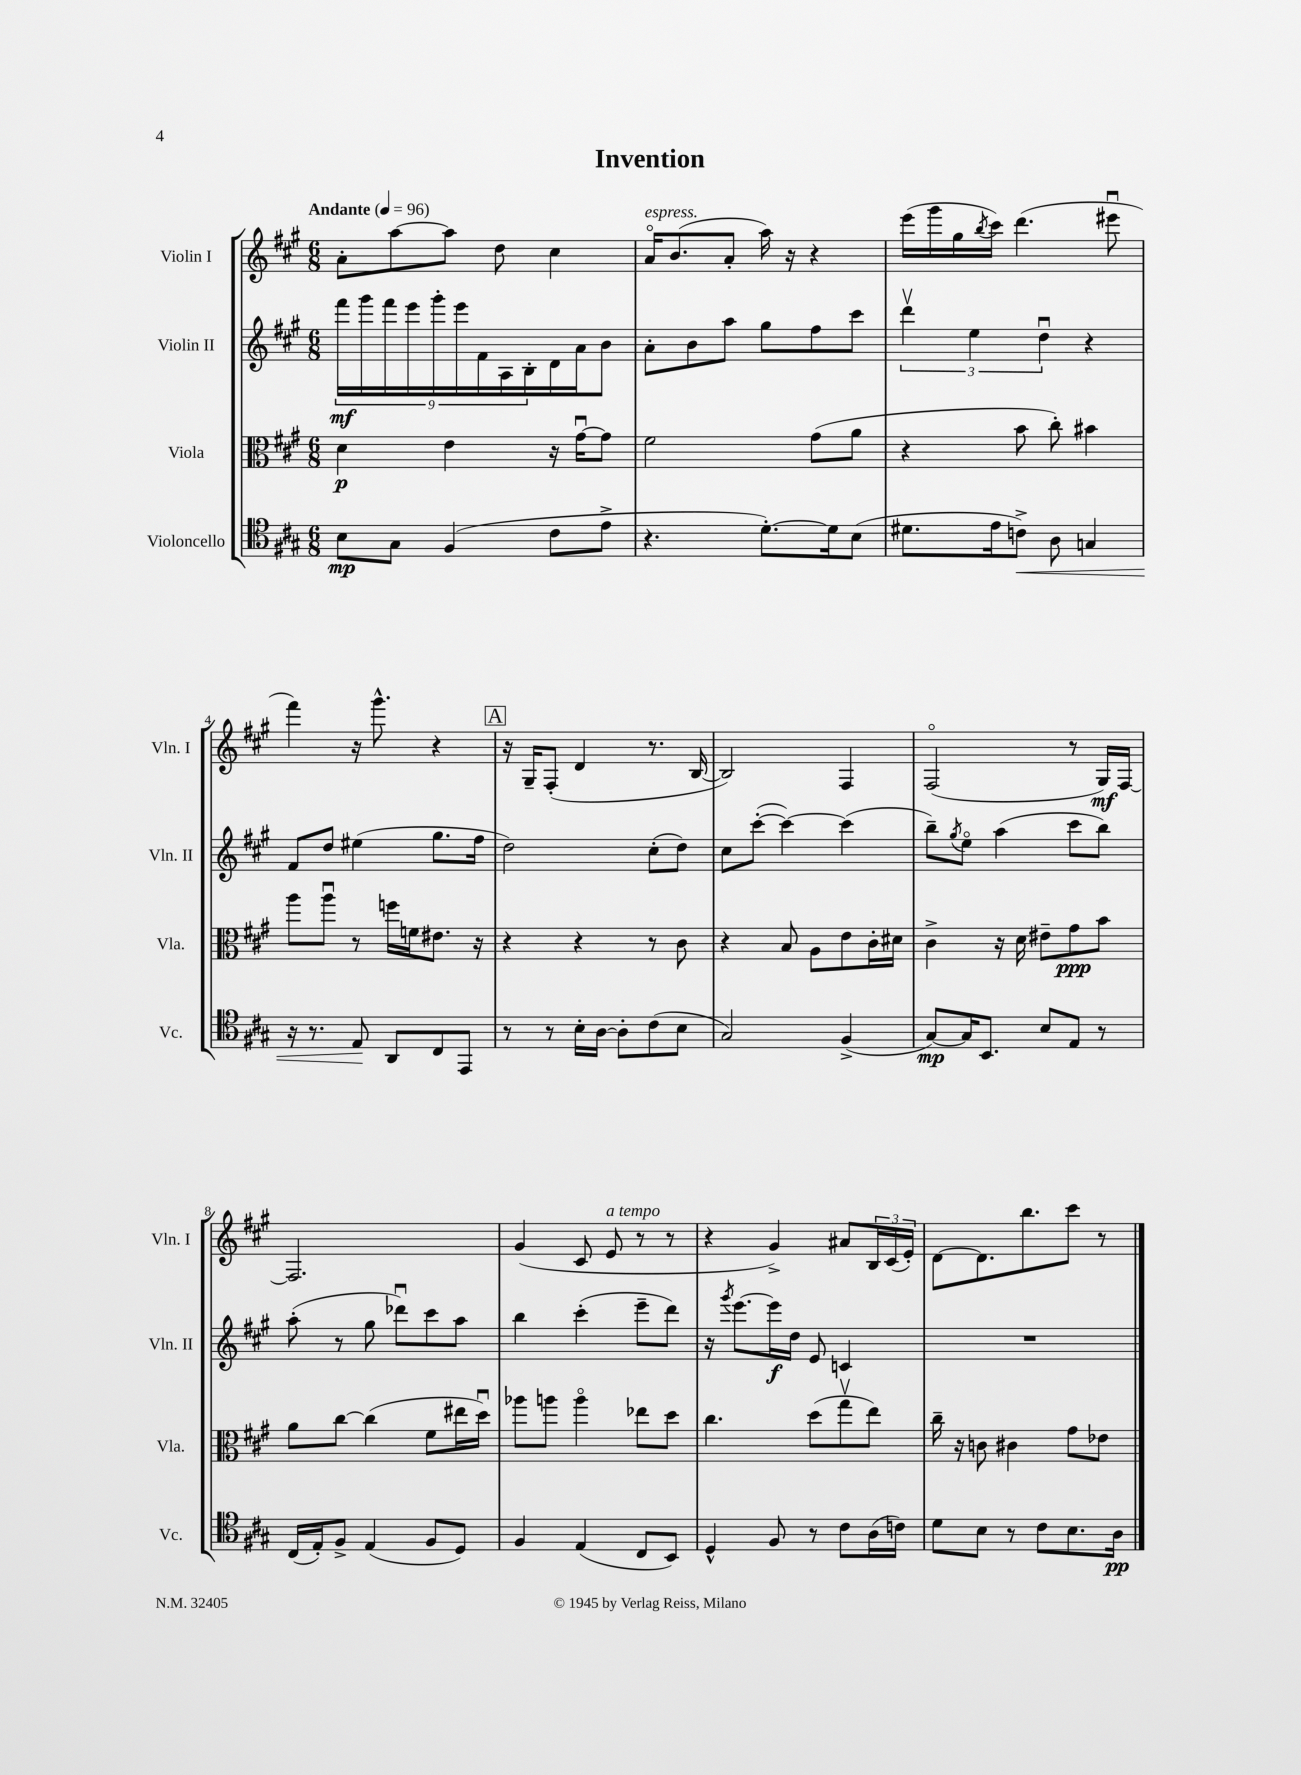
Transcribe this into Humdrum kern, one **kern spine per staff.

**kern	**kern	**kern	**kern
*staff4	*staff3	*staff2	*staff1
*clefC4	*clefC3	*clefG2	*clefG2
*k[f#c#g#]	*k[f#c#g#]	*k[f#c#g#]	*k[f#c#g#]
*M6/8	*M6/8	*M6/8	*M6/8
*MM96	*MM96	*MM96	*MM96
8B	4d	18fff#	8a'
.	.	18ggg#	.
.	.	18fff#	.
8G#	.	.	[8aa
.	.	18eee	.
.	.	18ggg#'	.
(4F#	4e	.	8aa]
.	.	18eee	.
.	.	18f#	.
.	.	.	8dd
.	.	18A	.
.	.	18B'	.
8c#	16r	16d	4cc#
.	[16g#u	16a	.
8e^	8g#]	8b	.
=	=	=	=
4.r	2f#	8a'	16ao
.	.	.	(8.b
.	.	8b	.
.	.	8aa	8a'
[8.d')	.	8gg#	16aa)
.	.	.	16r
.	(8g#	8ff#	4r
16d]	.	.	.
(8B	8a	8ccc#	.
=	=	=	=
8.d#	4r	6dddv	(16eee
.	.	.	16ggg#
.	.	.	16gg#
.	.	6ee	.
.	.	.	8qbb
16e	.	.	16ccc#)
8c^)	8b	.	(4.ddd
.	.	6ddu	.
8A	8cc#')	.	.
4G	4b#	4r	.
.	.	.	8eee#u
=	=	=	=
16r	8aa	8f#	4fff#)
8.r	.	.	.
.	8aau	8dd	.
8E	8r	(4ee#	16r
.	.	.	8.ggg#^^
8AA	16ff	.	.
.	16f	.	.
8C#	8.e#	8.gg#	4r
8EE	.	.	.
.	16r	16ff#	.
=	=	=	=
8r	4r	2dd)	16r
.	.	.	16G#~
8r	.	.	(8F#'
16B'	4r	.	4d
[16A	.	.	.
8A']	.	.	.
(8c#	8r	(8cc#'	8.r
8B	8c#	8dd)	.
.	.	.	[16B
=	=	=	=
2G#)	4r	8cc#	2B])
.	.	([8ccc#'	.
.	8B	4ccc#_)	.
.	8A	.	.
(4F#^	8e	(4ccc#]	4F#
.	16c#'	.	.
.	16d#	.	.
=	=	=	=
[8G#)	4c#^	8bb~)	(2F#o
.	.	8qgg#	.
16G#]	.	8eeo	.
8.BB	.	.	.
.	16r	(4aa	.
.	16d	.	.
8B	8e#~	.	.
8E	8g#	8ccc#	8r
8r	8b	8bb)	16G#)
.	.	.	[16F#
=	=	=	=
(16C#	8a	(8aa'	2.F#]
16E')	.	.	.
8F#^	[8cc#	8r	.
(4E	(4cc#]	8gg#	.
.	.	8ddd-u)	.
8F#	8f#	8ccc#	.
8D)	16ee#	8aa	.
.	16ddu)	.	.
=	=	=	=
4F#	8aa-	4bb	(4g#
.	8aa	.	.
(4E	4aao	(4ccc#'	8c#
.	.	.	8e
8C#	8ee-	8eee~	8r
8BB)	8dd	8ddd)	8r
=	=	=	=
4D^^	4.cc#	16r	4r
.	.	8qggg#	.
.	.	[8.eee	.
8F#	.	16eee]	4g#^)
.	.	16dd	.
8r	(8dd	8e	.
8c#	8gg#v	4c	8a#
(16A	8ee)	.	24B
.	.	.	(24c#
16c)	.	.	.
.	.	.	24e')
=	=	=	=
8d	16cc#~	2.r	[8d
.	16r	.	.
8B	8c	.	8.d]
8r	4c#	.	.
.	.	.	8.bb
8c#	.	.	.
8.B	8g#	.	8ccc#
.	8e-	.	8r
16A	.	.	.
==	==	==	==
*-	*-	*-	*-
